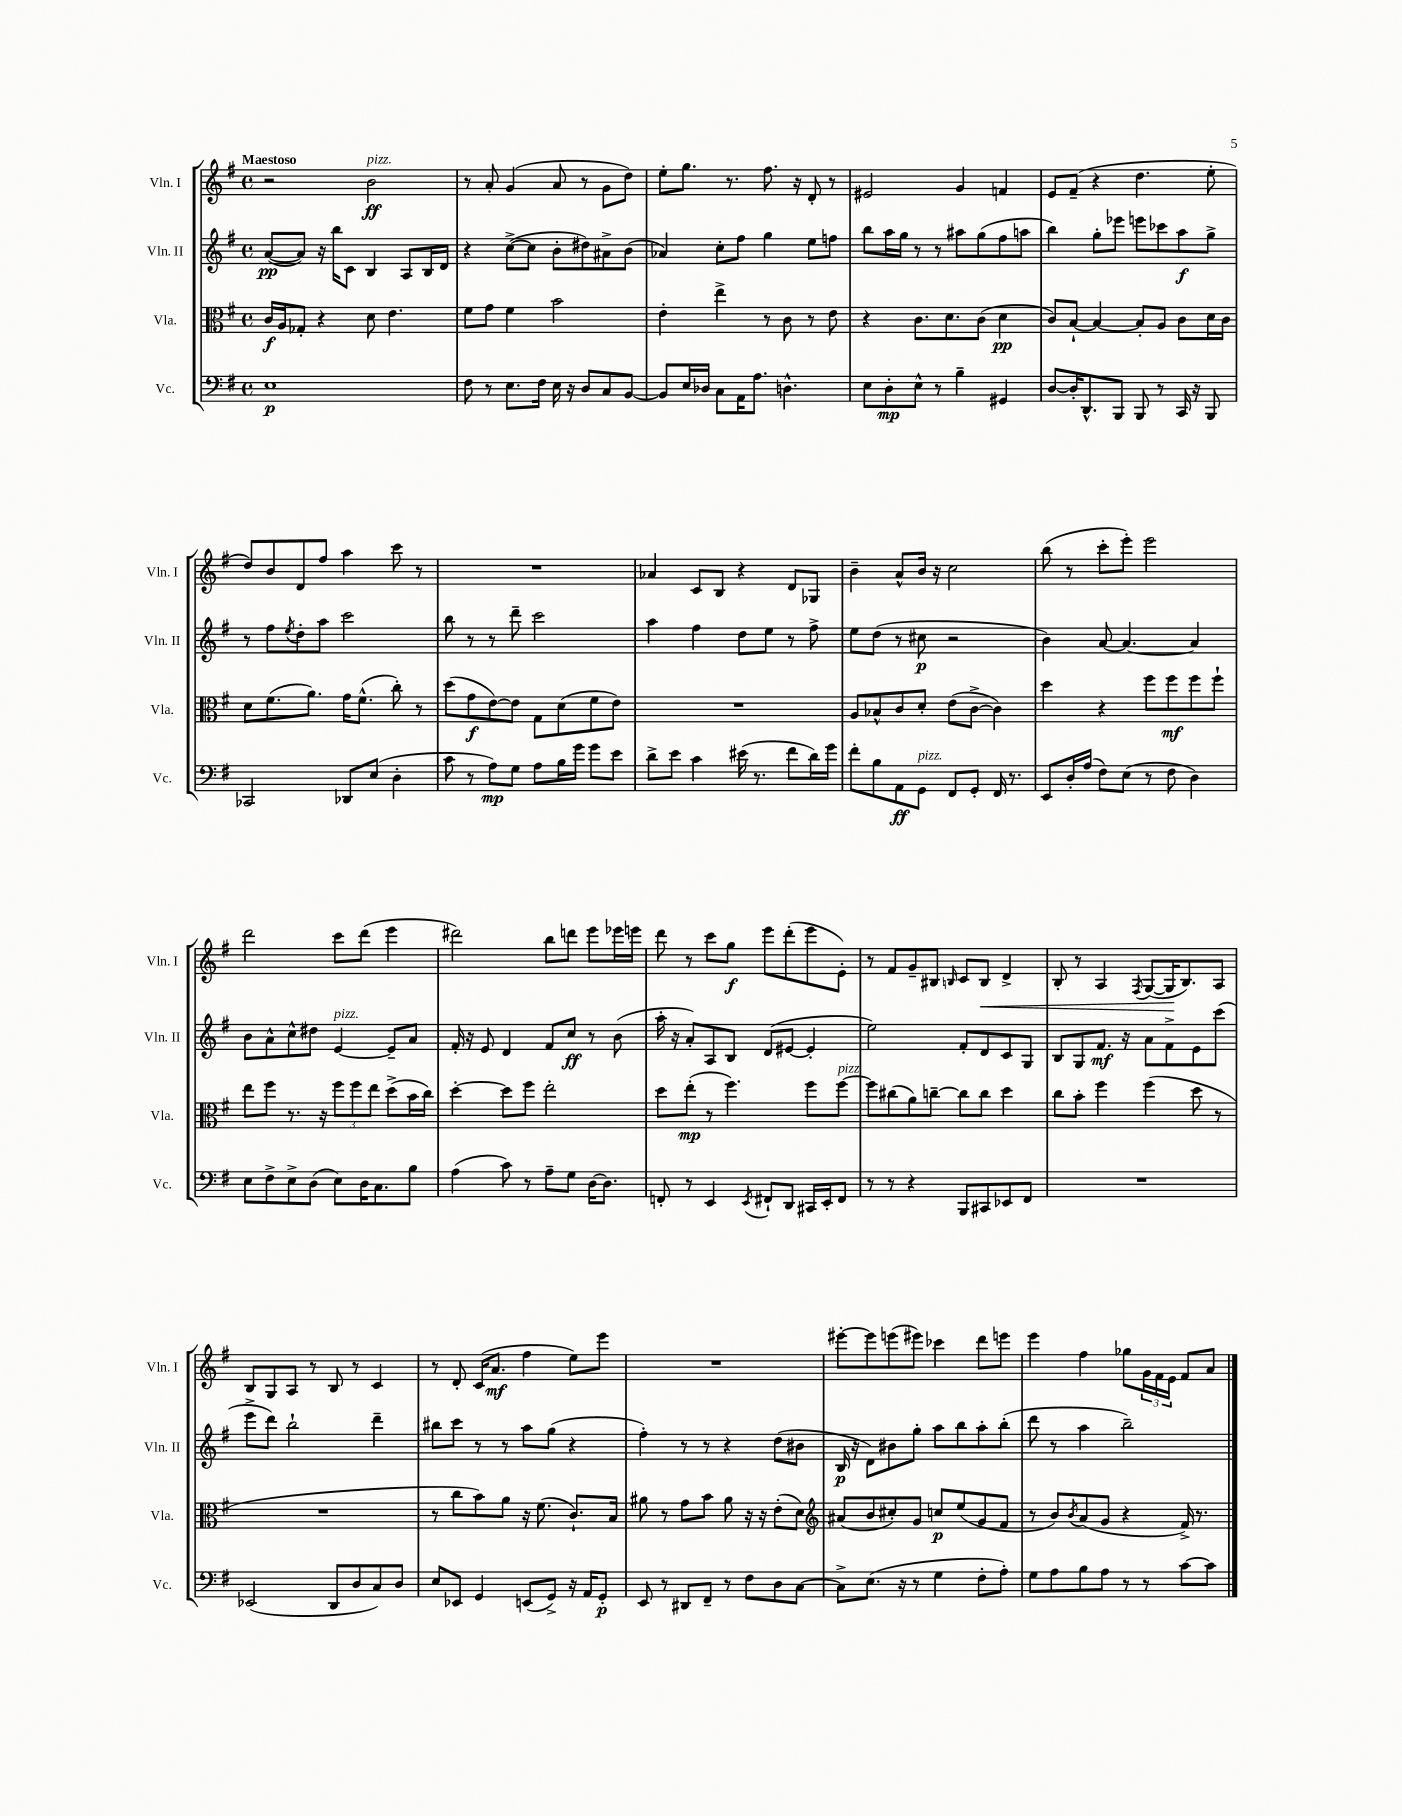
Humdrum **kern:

**kern	**kern	**kern	**kern
*staff4	*staff3	*staff2	*staff1
*clefF4	*clefC3	*clefG2	*clefG2
*k[f#]	*k[f#]	*k[f#]	*k[f#]
*M4/4	*M4/4	*M4/4	*M4/4
*met(c)	*met(c)	*met(c)	*met(c)
1E	16c	([8a	2r
.	16A	.	.
.	8G-'	8a])	.
.	4r	16r	.
.	.	16bb	.
.	.	8c	.
.	8d	4B	2b
.	4.e	.	.
.	.	8A	.
.	.	16B	.
.	.	16d	.
=	=	=	=
8F#	8f#	4r	8r
8r	8g	.	8a'
8.E	4f#	([8cc^	(4g
.	.	8cc]	.
16F#	.	.	.
16E	2b	8b'	8a
16r	.	.	.
8D	.	8dd#)	8r
8C	.	8a#^	8g
[8BB	.	(8b	8dd)
=	=	=	=
8BB]	4e'	4a-)	8ee'
16E	.	.	8.gg
16D-	.	.	.
8C	4ee^	8cc'	.
.	.	.	8.r
16AA	.	8ff#	.
8.A	.	.	.
.	8r	4gg	8.ff#
4.D^^	8c	.	.
.	.	.	16r
.	8r	8ee	8d'
.	8e	8ff	8r
=	=	=	=
8E	4r	8bb	2e#
8D'	.	16aa	.
.	.	16gg	.
8E^^	8.c	8r	.
8r	.	8r	.
.	8.d	.	.
4B~	.	8aa#	4g
.	(8c	(8gg	.
4GG#	4d	8ff#	4f
.	.	8aa	.
=	=	=	=
[8D	8c)	4bb)	8e
16D']	[8B`	.	(8f#~
8.DD^^	.	.	.
.	4B_	8gg'	4r
8BBB	.	8eee-	.
8BBB	8B']	8eee	4.dd
8r	8A	8ccc-	.
16CC	8c	8aa	.
16r	.	.	.
8BBB	16d	8gg^	8ee'
.	16c	.	.
=	=	=	=
2CC-	8d	8r	8dd)
.	(8.f#	8ff#	8b
.	.	8qee	.
.	.	8dd'	8d
.	8.a)	.	.
.	.	8aa	8ff#
8DD-	16g	2ccc	4aa
.	(8.f#^^	.	.
(8E	.	.	.
4D'	8cc')	.	8ccc
.	8r	.	8r
=	=	=	=
8c	(8dd	8bb	1r
8r	8g	8r	.
8A)	[8e)	8r	.
8G	8e]	8ddd~	.
8A	8G	2ccc	.
16B	(8d	.	.
16g	.	.	.
8g	8f#	.	.
8e	8e)	.	.
=	=	=	=
8d^	1r	4aa	4a-
8e	.	.	.
4c	.	4ff#	8c
.	.	.	8B
(16e#	.	8dd	4r
8.r	.	.	.
.	.	8ee	.
8f#	.	8r	8d
16d)	.	8ff#^	8G-
16g	.	.	.
=	=	=	=
8f#'	8A	8ee	4b~
8B	8B-^^	(8dd	.
8AA	8c	8r	8a^^
8GG	8d'	8cc#	16b
.	.	.	16r
8FF#	(8e	2r	2cc
8GG'	[8c^	.	.
16FF#	4c])	.	.
8.r	.	.	.
=	=	=	=
8EE	4dd	4b)	(8bb
16D'	.	.	8r
(16A	.	.	.
8F#)	4r	[8a	8ccc'
(8E	.	4.a_	8eee')
8r	8ff#	.	2eee
8F#	8ff#	.	.
4D)	8ff#	4a]	.
.	8ff#`	.	.
=	=	=	=
8E	8ee	8b	2ddd
8F#^	8ff#	8a^^	.
8E^	8.r	8cc^^	.
(8D	.	8dd#	.
.	16r	.	.
8E)	12ff#	[4e	8ccc
.	12ff#	.	.
16D	.	.	(8ddd
.	12ee	.	.
8.C	.	.	.
.	(8dd^	8e~]	4eee
8B	16b	8a	.
.	16cc)	.	.
=	=	=	=
(4A	[4dd'	16f#'	2ddd#)
.	.	16r	.
.	.	8e	.
8c)	8dd]	4d	.
8r	8ff#	.	.
8A~	2ee'	8f#	8bb
8G	.	8cc	8ddd
[16D	.	8r	8eee
8.D]	.	.	.
.	.	(8b	16eee-
.	.	.	16eee
=	=	=	=
8FF'	8dd	16aa'	8ddd
.	.	16r	.
8r	(8ee'	8a')	8r
4EE	8r	8A	8ccc
.	4.ff#)	8B	8gg
8qEE	.	.	.
8FF#`	.	(8d	8eee
8DD	.	[8e#	(8ddd'
16CC#	8ff#	4e#']	8eee
16EE'	.	.	.
8FF#	[8ff#	.	8e')
=	=	=	=
8r	8ff#]	2ee)	8r
8r	(8cc#	.	8f#
4r	8a)	.	8g~
.	[8cc~	.	8B#
.	.	.	16qqB
8BBB	8cc]	8f#'	8c
8CC#	8cc	8d	8B
8EE-	4dd	8c	4d^
8FF#	.	8G	.
=	=	=	=
1r	8cc	8B	8B'
.	8b'	8G	8r
.	4ff#	8.f#	4A
.	.	16r	.
.	.	.	8qF#
.	(4ff#	8a	([8G
.	.	8f#^	16G]
.	.	.	8.B)
.	8dd	8e	.
.	8r	(8ccc	8A
=	=	=	=
(2EE-	1r	8eee^	8B
.	.	8ddd)	8G
.	.	2bb`	8A
.	.	.	8r
8DD	.	.	8B
8D	.	.	8r
8C)	.	4ddd~	4c
8D	.	.	.
=	=	=	=
8E	8r	8bb#	8r
8EE-	8cc	8ccc	8d'
4GG	8b)	8r	(16c
.	.	.	8.a
.	8a	8r	.
(8EE	16r	8aa	4ff#
.	(8.f#	.	.
8GG^)	.	(8gg	.
16r	8.c`)	4r	8ee)
16AA	.	.	.
8GG'	.	.	8eee
.	16B	.	.
=	=	=	=
8EE	8a#	4ff#')	1r
8r	8r	.	.
8DD#	8g	8r	.
8FF#~	8b	8r	.
8r	8a#	4r	.
8F#	16r	.	.
.	16r	.	.
8D	(8e'	(8dd	.
[8C	8d)	8b#	.
=	=	=	=
*	*clefG2	*	*
8C^]	(8a#	16B	[8eee#'
.	.	16r	.
(8.E	8b	8d)	8eee#]
.	8cc#')	8b#	(8eee
16r	.	.	.
8r	8g	8gg'	8eee#)
4G	8cc	8aa	4ccc-
.	(8ee	8bb	.
8F#'	8g	8aa'	8ddd
8A')	8f#	(8bb'	8eee
=	=	=	=
8G	8r	8ddd	4eee
8A	8b)	8r	.
.	8qb	.	.
8B	(8a	4aa	4ff#
8A	8g	.	.
8r	4r	2bb~)	8gg-
8r	.	.	24g
.	.	.	24f#
.	.	.	24e
[8c	16f#^)	.	8f#
.	8.r	.	.
8c]	.	.	8a
==	==	==	==
*-	*-	*-	*-
